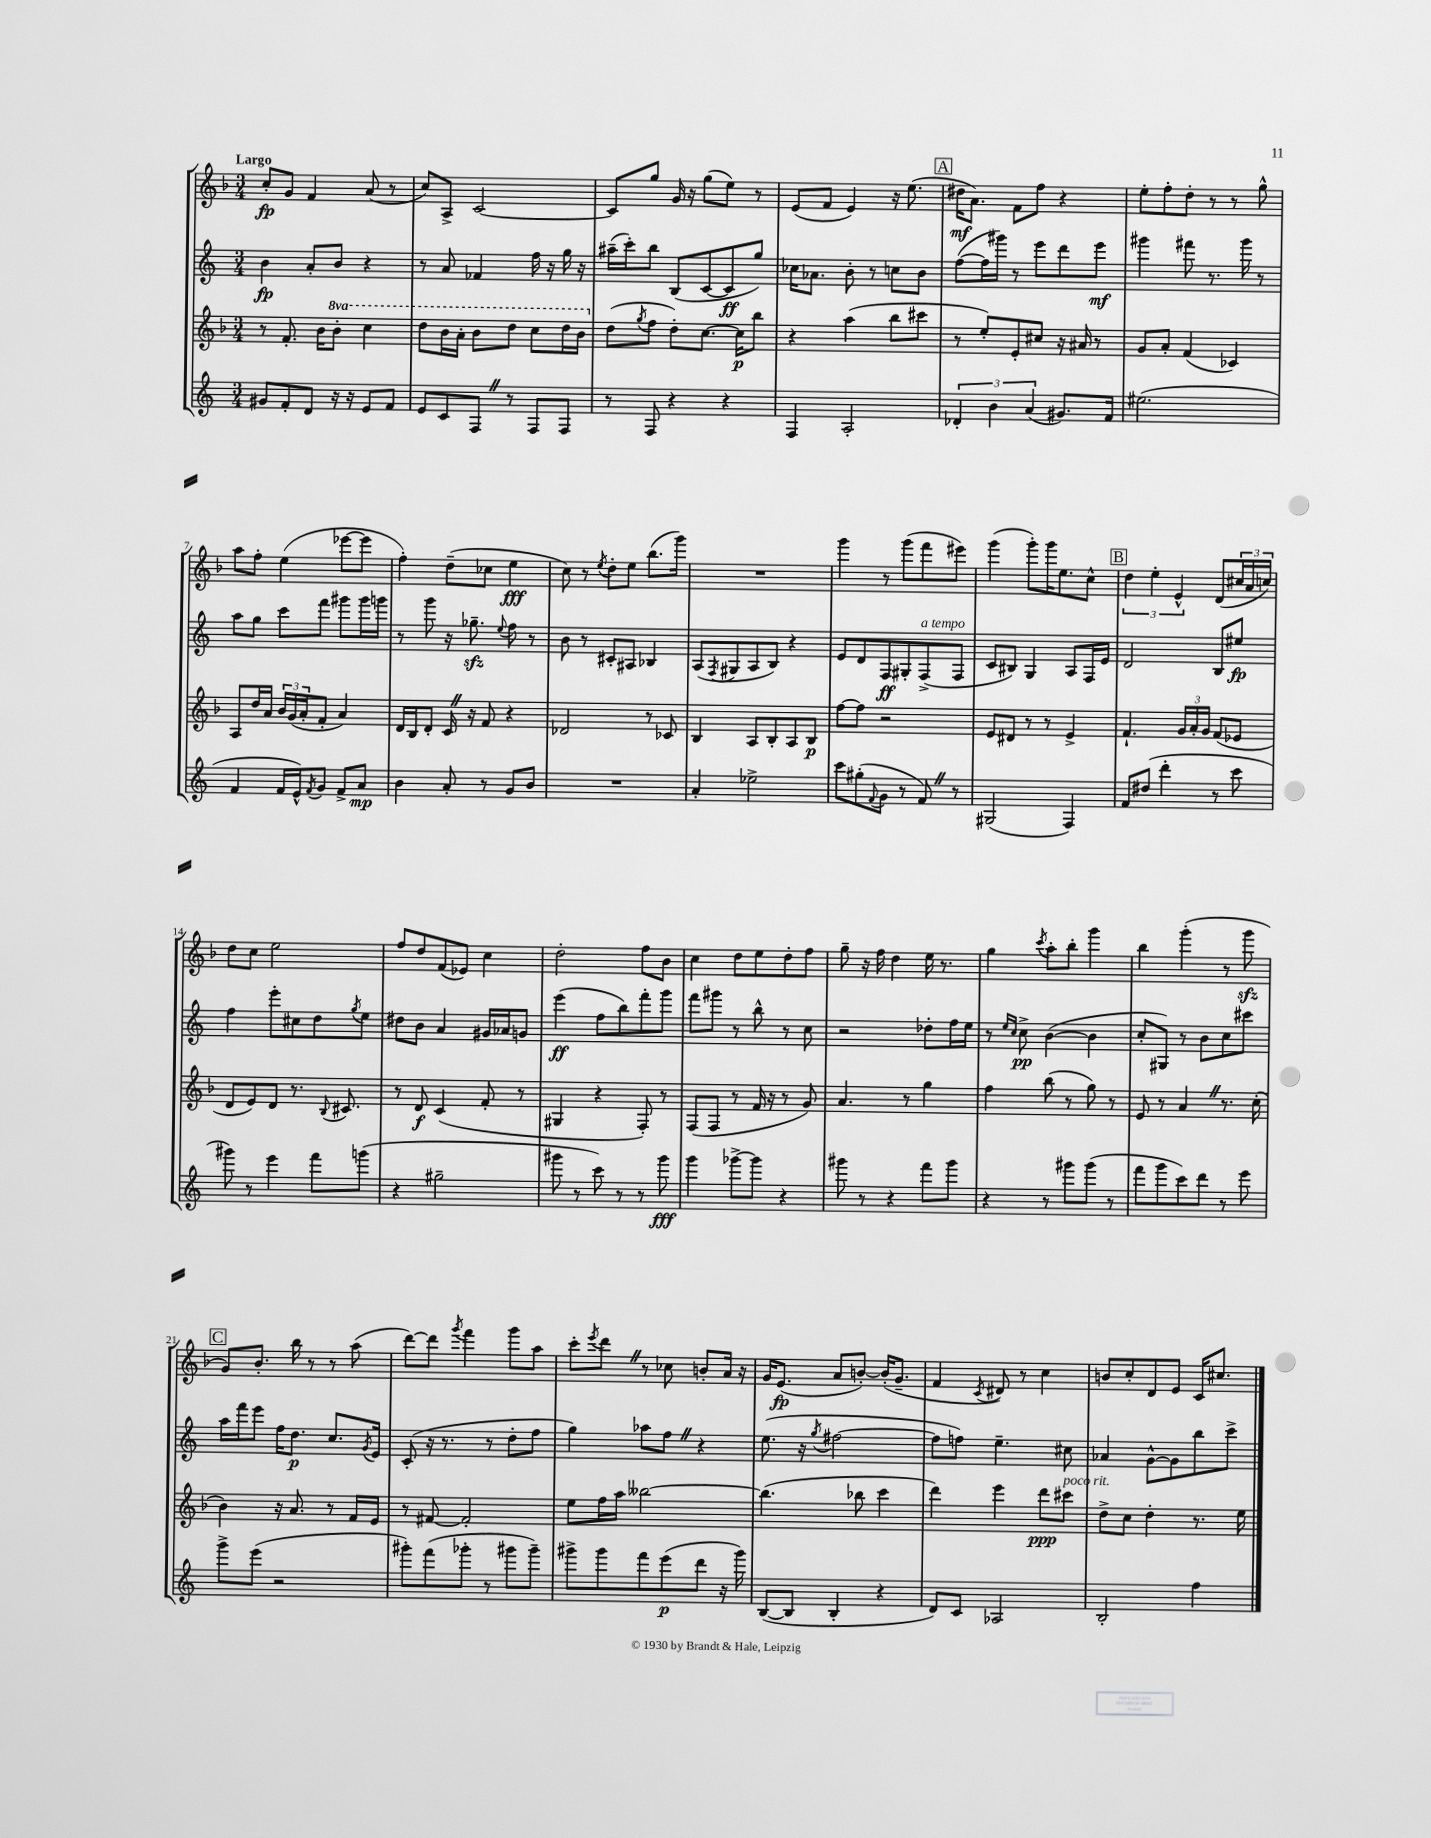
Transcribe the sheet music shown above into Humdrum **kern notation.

**kern	**kern	**kern	**kern
*staff4	*staff3	*staff2	*staff1
*clefG2	*clefG2	*clefG2	*clefG2
*k[]	*k[b-]	*k[]	*k[b-]
*M3/4	*M3/4	*M3/4	*M3/4
8g#	8r	4b	8cc'
8f'	8.f'	.	8g
8d	.	8a'	4f
.	16b-	.	.
16r	8bb-'	8b	.
16r	.	.	.
8e	4ccc	4r	(8a
8f	.	.	8r
=	=	=	=
8e	8ddd	8r	8cc)
8c	16bb-	8a	8A^
.	16aa'	.	.
8F	8bb-	4f-	[2c
8r	8ddd	.	.
8F	8ccc	16ff	.
.	.	16r	.
8F	16ddd	16gg	.
.	16bb-	16r	.
=	=	=	=
8r	(8dd	(16aa#~	8c]
.	.	16ccc')	.
.	8qgg	.	.
8F	8ff	8bb	8gg
4r	8dd')	(8B	16g
.	.	.	16r
.	[8.cc	[8c	(8gg
4r	.	8c]	8ee)
.	16cc]	.	.
.	8bb-	8gg)	8r
=	=	=	=
4F	4r	16cc-	(8e
.	.	8.a-	.
.	.	.	8f
2A'	(4aa	8b'	4e)
.	.	8r	.
.	8bb-	8cc	16r
.	.	.	(8.ee
.	8ccc#	8b	.
=	=	=	=
6d-'	8r	([8ff	16dd#
.	.	.	8.a)
.	8ee')	16ff]	.
6b	.	.	.
.	.	16ggg#)	.
.	8e'	8r	8f
(6a	.	.	.
.	8cc#	8eee	8ff
8.g#)	16r	8ddd	4r
.	16a#	.	.
.	8r	8eee	.
16f	.	.	.
=	=	=	=
(2.ee#	8g	4ggg#	8ee'
.	8a'	.	8ff'
.	(4f	8fff#	8dd'
.	.	8.r	8r
.	4c-)	.	8r
.	.	16ggg#	.
.	.	8r	8gg^^
=	=	=	=
4f	8A	8aa	8aa
.	16dd	8gg	8ff'
.	16a	.	.
16f	24b-	8ccc	(4ee
.	(24g	.	.
16e^^)	.	.	.
.	24a'	.	.
8qf	.	.	.
8g	8f'	8fff	.
8f^	4a)	8ggg#	[8eee-
8a	.	16ggg#	8eee-]
.	.	16ggg	.
=	=	=	=
4b	16d	8r	4ff')
.	16B-	.	.
.	8d'	8ggg	.
8a'	16c	16r	(8dd~
.	16r	8.gg-~	.
8r	8f	.	8cc-
.	.	8qqee	.
8g	4r	8ff	4ee
8b	.	8r	.
=	=	=	=
2.r	2d-	8b	8cc)
.	.	8r	8r
.	.	.	8qee
.	.	8c#'	8dd'
.	.	8A#	8ee
.	8r	4B-	(8.bb-
.	8c-	.	.
.	.	.	16ggg)
=	=	=	=
4a'	4B-	(8A	2.r
.	.	8qF	.
.	.	8G#	.
2ee-^	8A	8A	.
.	8B-'	8B)	.
.	8A	4r	.
.	8B-	.	.
=	=	=	=
8ccc	[8ff	8e	4ggg
(8gg#'	8ff]	8d	.
8qqf	.	.	.
8g	2r	8F	8r
8r	.	8G#'	(8ggg
8f)	.	(8F^	8fff
8r	.	8F	8eee#)
=	=	=	=
(2G#	8e	8c	(4ggg
.	8d#	8B#)	.
.	8r	4G	8ggg')
.	8r	.	16ggg
.	.	.	8.ee
4F)	4e^	8A	.
.	.	16F	8cc^^
.	.	16e	.
=	=	=	=
8f	4.f`	2d	6dd
(8dd#	.	.	.
.	.	.	6ee'
4ddd'	.	.	.
.	.	.	6e^^
.	24g	.	.
.	24a'	.	.
.	24g	.	.
8r	(8f	8B	(8d
8ccc	8e-	8ee#	24cc#
.	.	.	24a
.	.	.	24cc)
=	=	=	=
8ggg#)	8d	4ff	8dd
8r	8e)	.	8cc
4eee	8d	8eee'	2ee
.	8.r	8cc#	.
8fff	.	8dd	.
.	8qqB-	.	.
.	8.c#	.	.
.	.	8qgg	.
(8ggg	.	8ee	.
=	=	=	=
4r	8r	8dd#	8ff
.	8d	8b	8dd
2gg#~	(4c	4a	(8f
.	.	.	8e-)
.	8f'	16g#	4cc
.	.	16a-	.
.	8r	8g	.
=	=	=	=
8ggg#	4G#	(4eee	2dd'
8r	.	.	.
8ccc)	4r	8ff	.
8r	.	8bb)	.
8r	8F')	8fff'	8ff
8ggg#	8r	8ggg	8b-
=	=	=	=
4ggg	(8F	8fff	4cc
.	8F	8ggg#	.
[8ggg-^	8r	8r	8dd
8ggg-]	16f	8bb^^	8ee
.	16r	.	.
4r	8r	8r	8dd'
.	8g)	8cc	8ff
=	=	=	=
8ggg#	4.a	2r	8gg~
8r	.	.	16r
.	.	.	16ff
4r	.	.	4dd
.	8r	.	.
8fff	4gg	8dd-'	16ee
.	.	.	8.r
8ggg#	.	16ff	.
.	.	16ee	.
=	=	=	=
4r	4ff	8r	4gg
.	.	16qqee	.
.	.	16qqcc	.
.	.	8cc^	.
.	.	.	8qccc
8r	(8bb-	([4b	8aa'
8ggg#	8r	.	8bb-'
(8ggg#	8gg)	4b]	4ggg
8r	8r	.	.
=	=	=	=
8fff	8e	8cc'	4bb-
8ggg	8r	8G#)	.
8ccc)	4a	8r	(4ggg'
8ddd	.	8b	.
8r	8.r	8cc	8r
8eee	.	8ccc#	8ggg
.	(16cc'	.	.
=	=	=	=
8ggg^	4b-)	16aa	8g)
.	.	16fff	.
(8eee	.	8eee	8.b-'
2r	16r	16ff	.
.	8.a	8.dd	16bb-
.	.	.	8r
.	8r	8.cc	8r
.	16f	.	(8aa
.	.	8qg	.
.	16e	16e	.
=	=	=	=
8ggg#')	8r	(8c'	[8ddd)
(8fff	[8f#	16r	8ddd]
.	.	8.r	.
.	.	.	8qggg
8ggg-'	2f#']	.	4fff
8r	.	8r	.
8ggg#	.	8dd'	8ggg
8ggg#~)	.	8ff	8aa
=	=	=	=
8ggg#^	8ee	4gg)	8ccc'
.	.	.	8qeee
8ggg#	16ff	.	8ddd
.	16aa	.	.
8fff	[2bb--	8aa-	8r
(8eee	.	8ff	8cc-
8ddd	.	4r	8b'
16r	.	.	16a
16ggg#)	.	.	16r
=	=	=	=
([8B	(4.bb--]	(8.ee	16g
.	.	.	(8.e
8B]	.	.	.
.	.	16r	.
.	.	8qgg	.
4B'	.	[2ff#	8a
.	8bb-	.	[8b')
4r	4ccc	.	(16b']
.	.	.	8.g~
=	=	=	=
8d)	4ddd)	8ff#]	4f
8c	.	8ff)	.
.	.	.	8qc
2A-	4eee	4.ee~	8d#)
.	.	.	8r
.	8ddd	.	4cc
.	8ccc#	8cc#	.
=	=	=	=
2B'	8dd^	4a-	8b
.	8cc	.	8cc'
.	4dd'	[8g^^	8d
.	.	8g]	8e
4ff	8.r	8bb	16c
.	.	.	8.cc#
.	.	8ccc^	.
.	16ee	.	.
==	==	==	==
*-	*-	*-	*-
